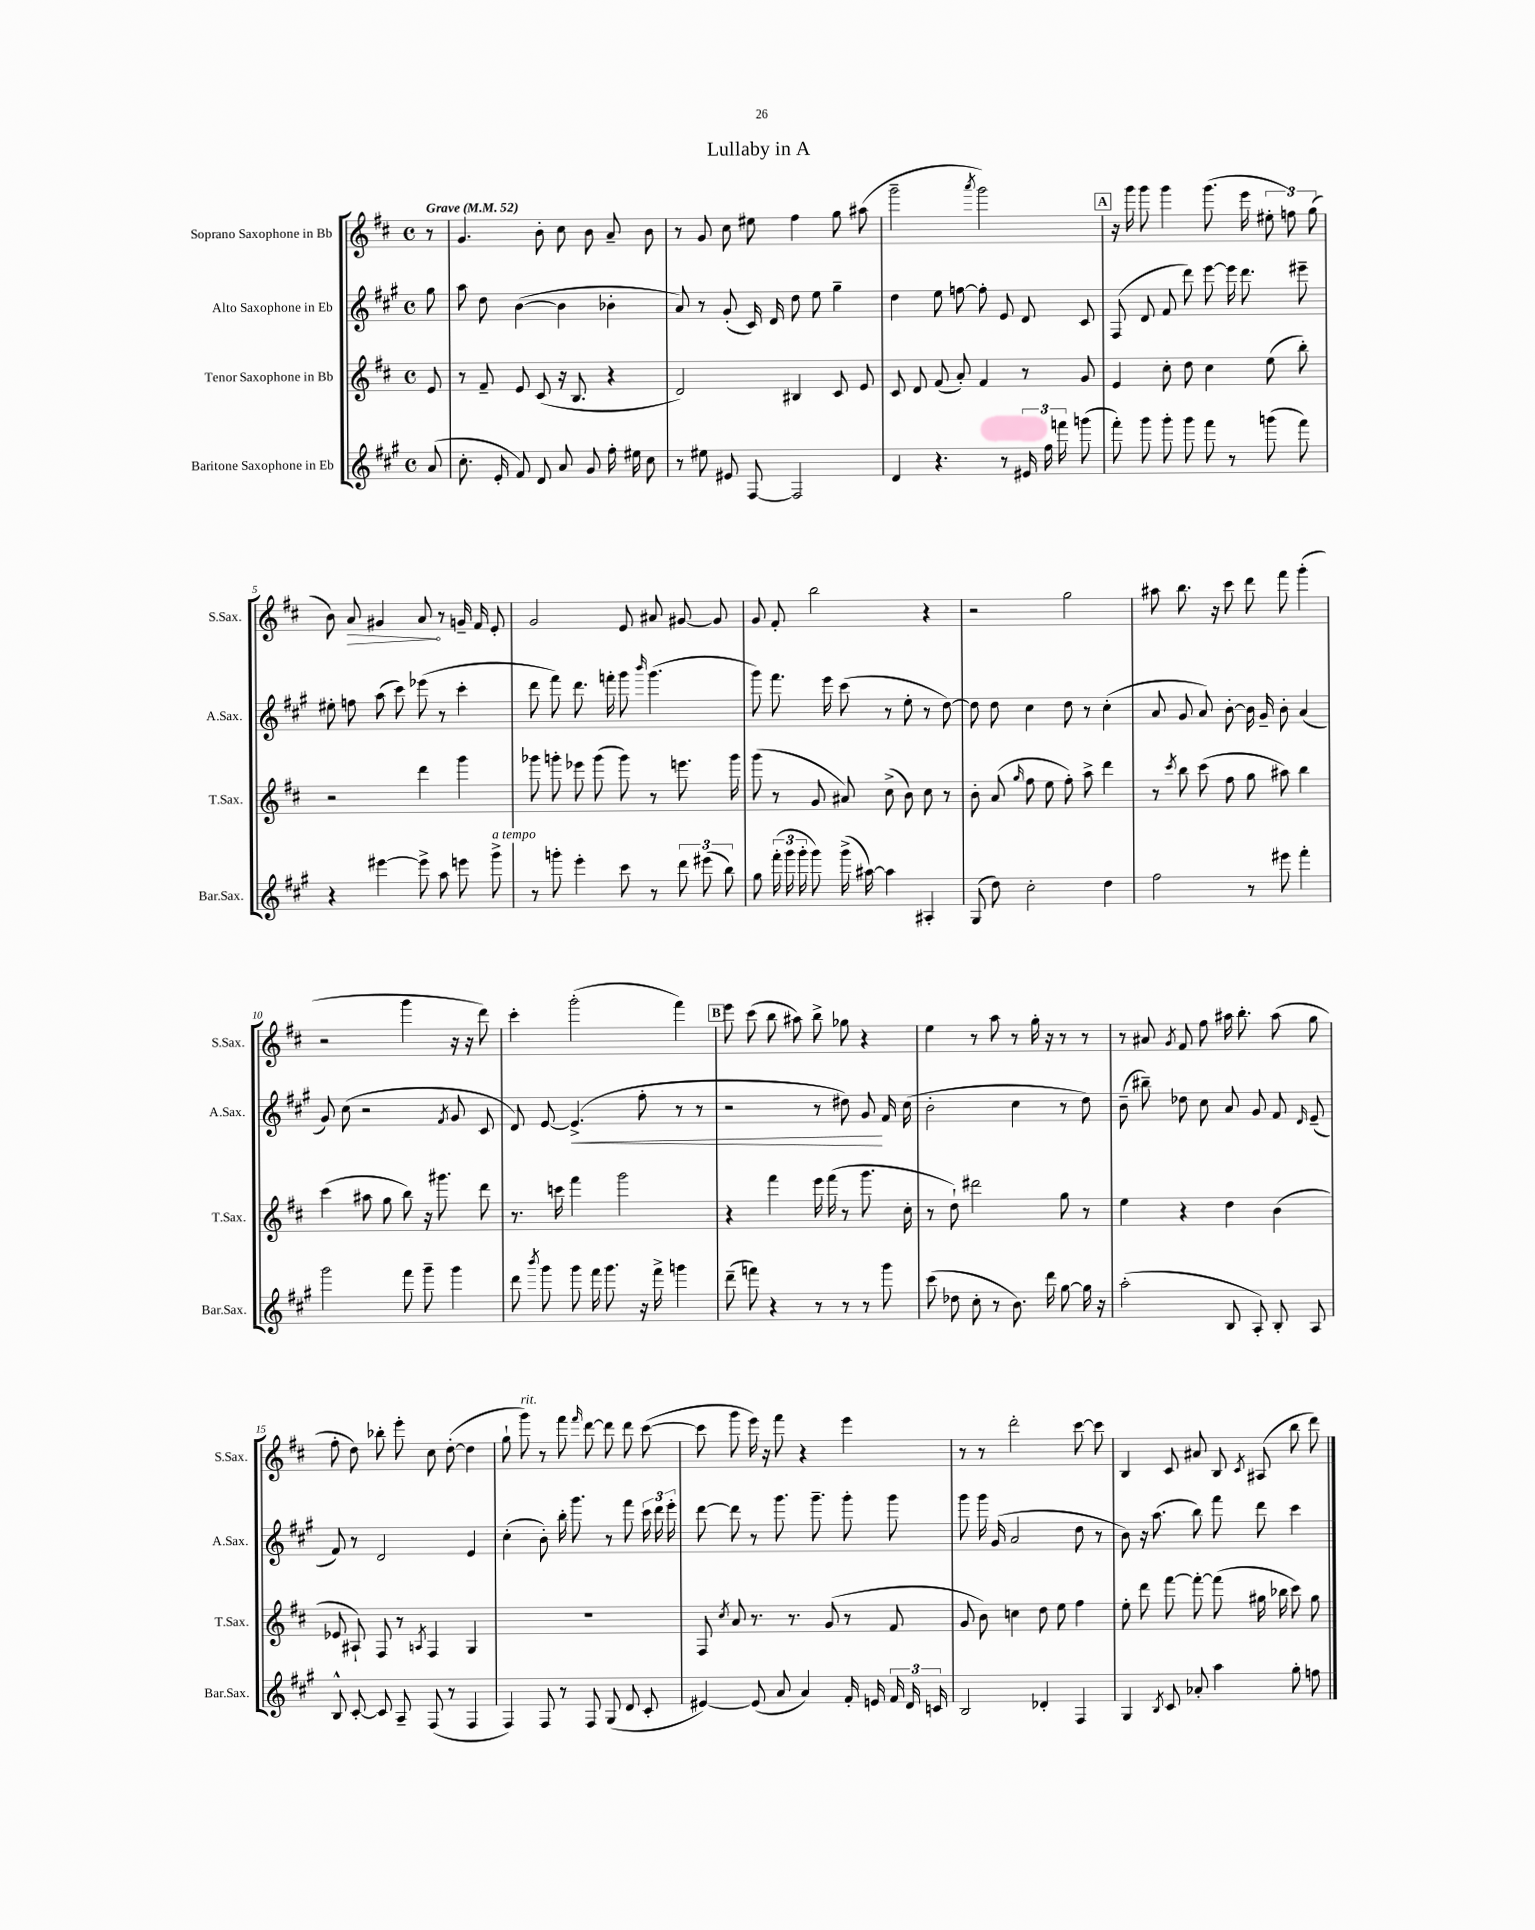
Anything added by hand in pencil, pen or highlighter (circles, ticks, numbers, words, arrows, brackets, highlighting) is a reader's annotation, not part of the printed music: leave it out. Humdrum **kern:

**kern	**kern	**kern	**dynam	**kern	**dynam
*part4	*part3	*part2	*part2	*part1	*part1
*staff4	*staff3	*staff2	*staff2	*staff1	*staff1
*I"Baritone Saxophone in Eb	*I"Tenor Saxophone in Bb	*I"Alto Saxophone in Eb	*	*I"Soprano Saxophone in Bb	*
*I'Bar.Sax.	*I'T.Sax.	*I'A.Sax.	*	*I'S.Sax.	*
*clefG2	*clefG2	*clefG2	*	*clefG2	*
*k[f#c#g#]	*k[f#c#]	*k[f#c#g#]	*	*k[f#c#]	*
*M4/4	*M4/4	*M4/4	*	*M4/4	*
*met(c)	*met(c)	*met(c)	*	*met(c)	*
*MM52	*MM52	*MM52	*	*MM52	*
=	=	=	=	=	=
!	!	!	!	!LO:TX:a:B:t=Grave	!
(8a/	8e/	8gg#\	.	8r	.
=1	=1	=1	=1	=1	=1
8.cc#'\	8r	8aa\	.	4.g/	.
.	8f#~/	8dd\	.	.	.
16e'/	.	.	.	.	.
8f#/)	8e/	([4b\	.	.	.
8d/	(8c#/	.	.	8b'\	.
8a/	16r	4b\]	.	8cc#\	.
.	8.B/	.	.	.	.
8g#/	.	.	.	8b\	.
16ff#'\	4r	4b-X'\	.	8a~/	.
16ee#X\	.	.	.	.	.
8cc#\	.	.	.	8b\	.
=2	=2	=2	=2	=2	=2
8r	2d/)	8a/)	.	8r	.
8ee#X\	.	8r	.	8g/	.
8e#X/	.	(8g#'/	.	8cc#\	.
[8F#/	.	16c#/)	.	8ee#X\	.
.	.	16d/	.	.	.
2F#/]	4B#X/	8dd\	.	4ff#\	.
.	.	8ee\	.	.	.
.	8c#/	4gg#~\	.	8gg\	.
.	8e/	.	.	(8aa#X\	.
=3	=3	=3	=3	=3	=3
4d/	8c#/	4dd\	.	2ggg~\	.
.	8d/	.	.	.	.
4.r	(8f#/	8ee\	.	.	.
.	8a'/)	[8ffn\	.	.	.
.	.	.	.	8qaaa/	.
.	4f#/	8ff'\]	.	2ggg\)	.
8r	.	8e/	.	.	.
24e#X/	8r	8d/	.	.	.
24ff#\	.	.	.	.	.
24fffn\	.	.	.	.	.
(8gggn\	8g/	8c#/	.	.	.
!!LO:REH:place=s1:t=A
=4	=4	=4	=4	=4	=4
8fff#'\)	4e/	(8F#/	.	16r	.
.	.	.	.	16ggg\	.
8ggg#\	.	8d/	.	8ggg\	.
8ggg#'\	8cc#'\	8f#/	.	4ggg\	.
8ggg#\	8dd\	8ddd\)	.	.	.
8fff#\	4cc#\	[8eee\	.	(8.ggg\	.
8r	.	16eee\]	.	.	.
.	.	8.ddd\	.	16eee\	.
(8gggn\	(8ee\	.	.	12ee#X'\	.
.	.	.	.	12ffn\)	.
8fff#\)	8bb'\)	8eee#X~\	.	.	.
.	.	.	.	(12gg\	.
!!LO:LB:g=z
=5	=5	=5	=5	=5	=5
4r	2r	8ee#X'\	.	8b\)	.
!	!	!	!	!	!LO:HP:b
.	.	8ffn\	.	8a/	>
[4eee#X\	.	(8aa\	.	4g#X/	.
.	.	8ccc#\)	.	.	.
8eee#^\]	4ddd\	(8eee-X\	.	8a/	.
8aa\	.	8r	.	8r	]
8eeen\	4ggg\	4ccc#'\	.	16gn~/	.
.	.	.	.	16f#/	.
!LO:TX:a:i:t=a tempo	!	!	!	!	!
8ggg#^\	.	.	.	8e'/	.
=6	=6	=6	=6	=6	=6
8r	8ggg-X\	8ddd\	.	2g/	.
8gggn'\	8gggn'\	8fff#\)	.	.	.
4eee'\	8eee-X\	8.ddd\	.	.	.
.	(8ggg\	.	.	.	.
.	.	16fffn'\	.	.	.
8ccc#\	8ggg\)	8ggg#\	.	8e/	.
.	.	16qqbbb/	.	.	.
8r	8r	(4.ggg#\	.	8a#X/	.
12ddd\	8.eeen\	.	.	[8g#X/	.
(12eee#X\	.	.	.	.	.
.	.	.	.	8g#/]	.
12bb\)	.	.	.	.	.
.	16ggg\	.	.	.	.
=7	=7	=7	=7	=7	=7
8gg#\	(8ggg\	8ggg#\)	.	8g/	.
(24fff#'\	8r	8.fff#\	.	8f#'/	.
24ggg#\	.	.	.	.	.
24ggg#'\	.	.	.	.	.
8ggg#\)	8g/	.	.	2bb\	.
.	.	16eee\	.	.	.
(16ggg#^\	8a#X/)	(8ccc#\	.	.	.
[16aa#X\)	.	.	.	.	.
4aa#\]	(8cc#^\	8r	.	.	.
.	8b\)	8ee'\	.	.	.
4A#X'/	8cc#\	8r	.	4r	.
.	8r	[8dd\)	.	.	.
=8	=8	=8	=8	=8	=8
(8G#/	8b'\	8dd\]	.	2r	.
8dd\)	(8a/	8dd\	.	.	.
.	16qqgg/	.	.	.	.
2cc#'\	8ff#\	4cc#\	.	.	.
.	8ee\	.	.	.	.
.	8ff#'\)	8dd\	.	2gg\	.
.	8aa^\	8r	.	.	.
4dd\	4ddd\	(4cc#'\	.	.	.
=9	=9	=9	=9	=9	=9
2ff#\	8r	8a/	.	8aa#X\	.
.	8qccc#/	.	.	.	.
.	8bb\	8g#/	.	8.bb\	.
.	(8ccc#\	8a/)	.	.	.
.	.	.	.	16r	.
.	8ff#\	[8b'\	.	8ccc#\	.
8r	8gg\	16b\]	.	8ddd\	.
.	.	16g#~/	.	.	.
8eee#X\	8aa#X\)	8b'\	.	8fff#\	.
4fff#'\	4bb\	(4a/	.	(4ggg'\	.
!!LO:LB:g=z
=10	=10	=10	=10	=10	=10
2ggg#\	(4ccc#\	8g#/)	.	2r	.
.	.	(8cc#\	.	.	.
.	8aa#X\	2r	.	.	.
.	8gg\	.	.	.	.
8fff#\	8bb\)	.	.	4ggg\	.
8ggg#~\	16r	.	.	.	.
.	8.ggg#X\	.	.	.	.
.	.	8qf#/	.	.	.
4ggg#\	.	8g#/	.	16r	.
.	.	.	.	16r	.
.	8ddd\	8c#/	.	8ddd\)	.
=11	=11	=11	=11	=11	=11
8ddd\	8.r	8d/)	.	4ccc#'\	.
8qbbb/	.	.	.	.	.
8ggg#\	.	[8e/	.	.	.
.	16cccn\	.	.	.	.
!	!	!	!LO:HP:b	!	!
8ggg#\	4fff#\	(4.e^/]	<	(2ggg'\	.
16fff#\	.	.	.	.	.
8.ggg#\	.	.	.	.	.
.	2ggg\	.	.	.	.
16r	.	8ff#'\	.	.	.
16fff#^\	.	.	.	.	.
4gggn\	.	8r	.	4fff#\)	.
.	.	8r	.	.	.
!!LO:REH:place=s1:t=B
=12	=12	=12	=12	=12	=12
(8ddd~\	4r	2r	.	8eee\	.
8fffn\)	.	.	.	(8ccc#\	.
4r	4fff#\	.	.	8bb\	.
.	.	.	.	8aa#X\)	.
8r	16eee\	8r	.	8bb^\	.
.	(16fff#\	.	.	.	.
8r	8r	8dd#X\)	.	8gg-X\	.
8r	8.ggg\	8g#/	.	4r	.
8ggg#\	.	16f#/	[	.	.
.	16cc#'\	(16cc#\	.	.	.
=13	=13	=13	=13	=13	=13
(8ccc#\	8r	2b'\	.	4ee\	.
8dd-X\	8dd`\)	.	.	.	.
8cc#'\	2ddd#X\	.	.	8r	.
8r	.	.	.	8aa\	.
8.b\)	.	4cc#\	.	8r	.
.	.	.	.	16gg'\	.
16ddd\	.	.	.	16r	.
[8gg#\	8gg\	8r	.	8r	.
16gg#\]	8r	8dd\)	.	8r	.
16r	.	.	.	.	.
=14	=14	=14	=14	=14	=14
(2aa'\	4ee\	(8b~\	.	8r	.
.	.	8bb#X~\)	.	8a#X/	.
.	.	.	.	8qg/	.
.	4r	8dd-X\	.	8f#/	.
.	.	8cc#\	.	8ff#\	.
8B/	4dd\	8a/	.	16aa#X\	.
.	.	.	.	8.bb'\	.
8A'/)	.	8g#/	.	.	.
8B'/	(4b\	8f#/	.	(8aa#\	.
.	.	16qqd/	.	.	.
8A/	.	(8e~/	.	8gg\	.
!!LO:LB:g=z
=15	=15	=15	=15	=15	=15
8B^^/	8e-X/	8f#/)	.	8ff#'\	.
[8c#'/	8A#X`/)	8r	.	8dd\)	.
8c#/]	8F#/	2d/	.	8bb-X'\	.
8A~/	8r	.	.	8eee'\	.
.	8qAn/	.	.	.	.
(8F#/	4F#/	.	.	8cc#\	.
8r	.	.	.	([8dd'\	.
4F#/	4G/	4e/	.	4dd\]	.
=16	=16	=16	=16	=16	=16
4F#/)	1r	(4cc#'\	.	8gg`\	.
!	!	!	!	!LO:TX:a:i:t=rit.	!
.	.	.	.	8ggg\)	.
8F#/	.	8b'\)	.	8r	.
8r	.	16bb'\	.	8fff#\	.
.	.	8.ggg#\	.	.	.
.	.	.	.	16qqfff#/	.
8F#/	.	.	.	[8ddd\	.
(8G#/	.	8r	.	8ddd\]	.
8d/	.	8fff#\	.	8ddd\	.
8c#'/	.	24ccc#\	.	([8ccc#\	.
.	.	24ddd\	.	.	.
.	.	24eee'\	.	.	.
=17	=17	=17	=17	=17	=17
[4e#X/)	8F#/	[8ddd\	.	8ccc#\]	.
.	8qcc#/	.	.	.	.
.	8a/	8ddd\]	.	8ggg\	.
(8e#/]	8.r	8r	.	16eee\)	.
.	.	.	.	16r	.
8a/	.	8.ggg#\	.	8fff#\	.
.	8.r	.	.	.	.
4a/)	.	.	.	4r	.
.	.	8.ggg#~\	.	.	.
.	(8g/	.	.	.	.
16f#'/	8r	8ggg#'\	.	4eee\	.
16en/	.	.	.	.	.
24f#/	8f#/	8ggg#\	.	.	.
24d/	.	.	.	.	.
24cn/	.	.	.	.	.
=18	=18	=18	=18	=18	=18
2B/	8g/	8ggg#\	.	8r	.
.	8b\)	16ggg#\	.	8r	.
.	.	(16g#/	.	.	.
.	4ccn\	2a/	.	2ddd'\	.
4d-X'/	8dd\	.	.	.	.
.	8ee\	.	.	.	.
4F#/	4ff#\	8dd\	.	[8ccc#\	.
.	.	8r	.	8ccc#\]	.
=19	=19	=19	=19	=19	=19
4G#/	8ee'\	8b\)	.	4B/	.
.	8ddd\	16r	.	.	.
.	.	(8.aa\	.	.	.
8qB/	.	.	.	.	.
8c#/	[8fff#\	.	.	8c#/	.
8a-X'/	8fff#'\_	8bb\)	.	8a#X/	.
4aa\	(8fff#\]	8fff#\	.	8B/	.
.	.	.	.	8qc#/	.
.	16gg#X\	8ddd\	.	(8A#X/	.
.	16bb-X\	.	.	.	.
8gg#'\	8ccc#\)	4ccc#\	.	8bb\	.
8ffn\	8gg#\	.	.	8ddd\)	.
==	==	==	==	==	==
*-	*-	*-	*-	*-	*-
